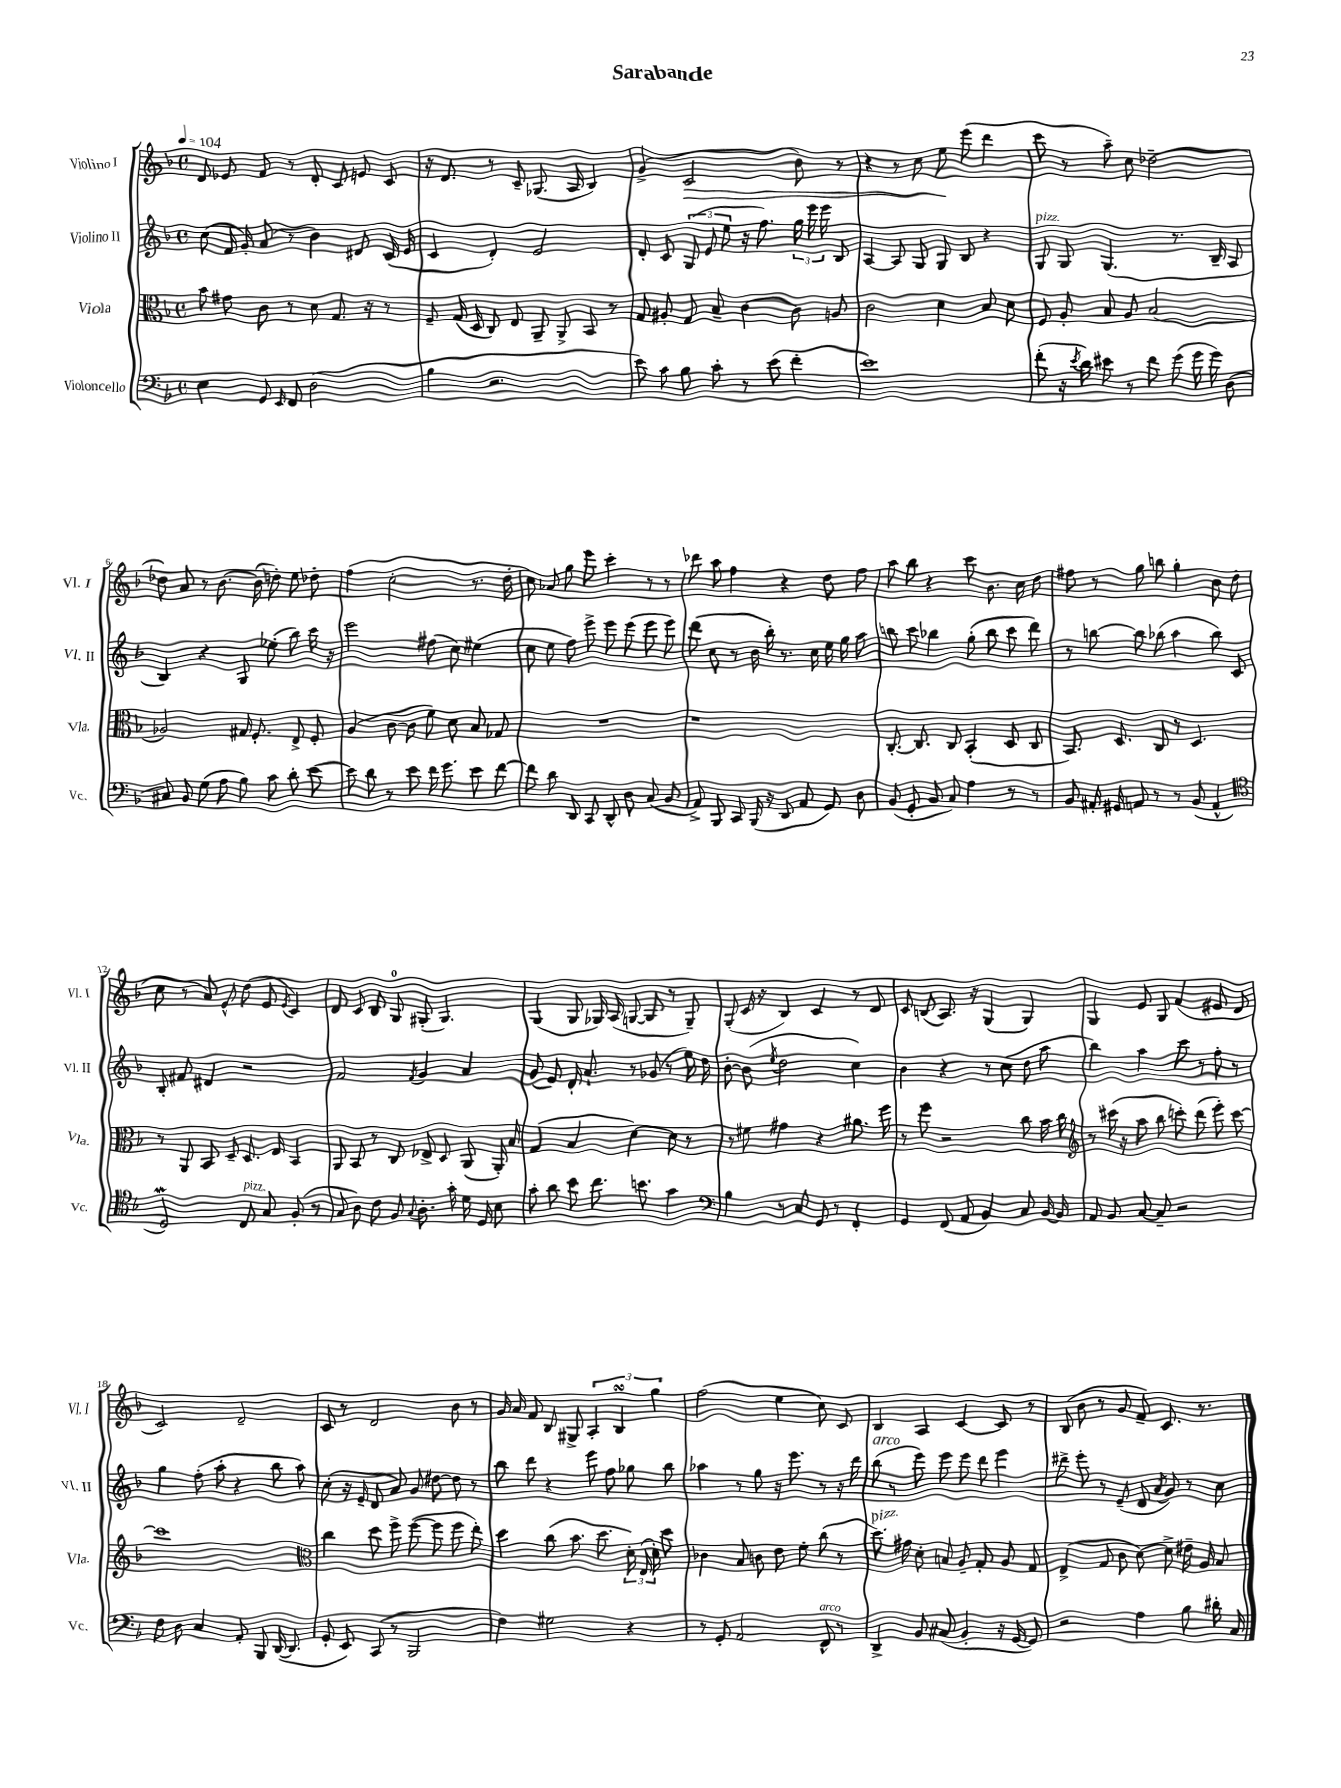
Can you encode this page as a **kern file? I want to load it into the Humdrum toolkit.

**kern	**kern	**kern	**kern	**dynam
*part4	*part3	*part2	*part1	*part1
*staff4	*staff3	*staff2	*staff1	*staff1
*I"Violoncello	*I"Viola	*I"Violino II	*I"Violino I	*
*I'Vc.	*I'Vla.	*I'Vl. II	*I'Vl. I	*
*clefF4	*clefC3	*clefG2	*clefG2	*
*k[b-]	*k[b-]	*k[b-]	*k[b-]	*
*M4/4	*M4/4	*M4/4	*M4/4	*
*met(c)	*met(c)	*met(c)	*met(c)	*
*MM104	*MM104	*MM104	*MM104	*
=1	=1	=1	=1	=1
4E\	8b-\	(8cc\	8d/	.
.	8g#X\	16f/	8e-X/	.
.	.	16g'/)	.	.
8GG/	8c\	(8a/	8f/	.
16qqEE/	.	.	.	.
8FF/	8r	8r	8r	.
(2D\	8d\	4b-\)	8d'/	.
.	8.G/	.	8c/	.
.	.	8d#X/	8en/	.
.	16r	.	.	.
.	8r	(16c/	8c/	.
.	.	16e/	.	.
=2	=2	=2	=2	=2
4B-\	8F~/	4c/	16r	.
.	.	.	8.d/	.
.	(16G/	.	.	.
.	16D/	.	.	.
2.r	8C/)	4d'/)	8r	.
.	8E/	.	8c~/	.
.	8AA~/	2e/	(8.G-X/	.
.	8AA^/	.	.	.
.	.	.	16A/	.
.	8BB-/	.	4B-/)	.
.	8r	.	.	.
=3	=3	=3	=3	=3
8e\)	8G/	8d'/	(4g^/	.
8c\	8A#X'/	8c/	.	.
!	!	!	!	!LO:HP:b
8B-\	8G/	(12G/	2c/	>
.	.	12e/	.	.
8c'\	8B-~/	.	.	.
.	.	12ee\	.	.
8r	[4c\	16r	.	.
.	.	8.ff\)	.	.
(8e\	.	.	.	.
4f'\	8c\]	24gg\	8b-\)	.
.	.	24eee\	.	.
.	.	24eee\	.	.
.	8An/	8B-/	8r	.
=4	=4	=4	=4	=4
1e)	2c\	[4A/	4r	.
.	.	8A/]	8r	.
.	.	8G/	8cc\	.
.	4d\	8G/	8ee\	.
.	.	8B-/	(8eee\	]
.	8B-/	4r	4ddd\	.
.	8d\	.	.	.
=5	=5	=5	=5	=5
!	!	!LO:TX:a:i:t=pizz.	!	!
(8f'\	8F/	8G/	8ccc\	.
16r	8A'/	8G/	8r	.
8qe/	.	.	.	.
16d\)	.	.	.	.
8e#X\	8B-/	(4.G/	8aa~\)	.
8r	8A/	.	8cc\	.
8f\	(2B-/	.	[2dd-X~\	.
(8g\	.	8.r	.	.
16g\	.	.	.	.
16g\)	.	16B-~/	.	.
(8D\	.	8A/	.	.
!!LO:LB:g=z
=6	=6	=6	=6	=6
8C#X/)	2A-X/)	4B-/)	8dd-X\]	.
8BB-/	.	.	8a/	.
(8G\	.	4r	8r	.
8A\	.	.	[8.b-\	.
8B-\)	16G#X/	8G/	.	.
.	8.F'/	.	(16b-\]	.
8c\	.	(8ee-X'\	8ddn'\)	.
8d'\	8E^/	8bb-\)	8ee\	.
[8e\	8F'/	16ccc\	8dd-X'\	.
.	.	16r	.	.
=7	=7	=7	=7	=7
8e\]	(4A/	2eee\	(4ff\	.
8d\	.	.	.	.
8r	[8c\	.	2cc'\	.
8e\	8c\]	.	.	.
16f\	8f\)	(8ff#X\	.	.
8.g\	.	.	.	.
.	8d\	8cc\)	.	.
8e\	8B-/	(4ee#X\	8.r	.
[8f\	8G-X/	.	.	.
.	.	.	16dd'\	.
=8	=8	=8	=8	=8
8f\]	1r	8cc\	8cc\)	.
8d\	.	8ee\	8a-X/	.
8DD/	.	8ff\)	8gg\	.
8CC/	.	8eee^\	8eee\	.
8DD^^/	.	8eee\	4ccc'\	.
8D\	.	(8eee\	.	.
(8C/	.	8eee\	8r	.
8BB-/	.	8eee\)	8r	.
=9	=9	=9	=9	=9
8AA^/)	1r	(8ddd\	8ddd-X\	.
8BBB-/	.	8cc\	8aa\	.
8CC/	.	8r	4ff\	.
(16BBB-/	.	16b-\	.	.
16r	.	16bb-'\)	.	.
8DD/	.	8.r	4r	.
8AA/	.	.	.	.
.	.	16cc\	.	.
8GG/)	.	16ee\	8dd\	.
.	.	16gg\	.	.
8D\	.	8aa\	8ff\	.
=10	=10	=10	=10	=10
(8BB-/	[8.C'/	8bbn\	8aa\	.
8GG'/	.	8ccc\	8bb-\	.
.	8.C/]	.	.	.
8BB-/	.	4bb-X\	4r	.
8C/)	8C/	.	.	.
4A\	(4BB-'/	(8gg'\	8ccc\	.
.	.	8bb-\	8.b-\	.
8r	8D/	8ccc\	.	.
.	.	.	16cc\	.
8r	8C/	8ddd\)	8dd\	.
=11	=11	=11	=11	=11
8BB-/	8.BB-/)	8r	8ff#X\	.
16AA#X'/	.	[8bbn\	8r	.
16GG#X/	8.D/	.	.	.
8AAn/	.	8bb\]	8gg\	.
8r	8C/	(8bb-X\	8bbn\	.
8r	8r	4aa\	4gg'\	.
(8BB-/	4.D/	.	.	.
4AA^^/	.	8bb-\)	8b-\	.
.	.	8c/	(8dd\	.
!!LO:LB:g=z
=12	=12	=12	=12	=12
*clefC4	*	*	*	*
2DW/)	8r	8B-'/	8cc\	.
.	8AA/	8f#X/	8r	.
.	8BB-/	4d#X/	8a/)	.
.	8D~/	.	8e^^/	.
!LO:TX:a:i:t=pizz.	!	!	!	!
8C/	8.D/	2r	(8dd\	.
8G/	.	.	8e/	.
.	16E/	.	.	.
.	.	.	8qe/	.
(8F'/	4BB-/	.	4c/)	.
8r	.	.	.	.
=13	=13	=13	=13	=13
8G/	8AA/	2f/	8d/	.
8A\)	8BB-/	.	8c/	.
8c\	8r	.	8B-/	.
8F/	8C/	.	8G/	.
8qqG/	.	8qf/	.	.
8.A'\	8E-X^/	4g/	(8G#X'/	.
.	8D/	.	4.G#/)	.
16g'\	.	.	.	.
16d\	(8AA/	4a/	.	.
16D/	.	.	.	.
8B-\	16AA'/)	.	.	.
.	16B-/	.	.	.
=14	=14	=14	=14	=14
8g'\	(4G/	(8g/	(4G/	.
8a\	.	8e/)	.	.
8b-\	4B-/	16d'/	8G/	.
.	.	8.a`/	.	.
8.cc\	.	.	16G-X/)	.
.	.	.	(16A/	.
.	[4d\)	8r	[8Gn/	.
8.bn\	.	.	.	.
.	.	(8g-X/	8G/]	.
4g\	8d\]	8r	8r	.
.	8r	16ee\)	8G~/)	.
.	.	16dd\	.	.
=15	=15	=15	=15	=15
*clefF4	*	*	*	*
4B-\	8r	[8b-'\	(8G'/	.
.	8f#X\	(8b-\]	16c/	.
.	.	.	16r	.
.	.	8qee/	.	.
8r	4g#X\	2dd\	4B-/)	.
8C/	.	.	.	.
8GG/	4r	.	4c/	.
8r	.	.	.	.
4FF'/	8.a#X\	4cc\)	8r	.
.	.	.	8d/	.
.	16ff\	.	.	.
=16	=16	=16	=16	=16
4GG/	8r	4b-\	8c/	.
.	8ff\	.	(8Bn/	.
(8FF/	2r	4r	8.A/)	.
8AA/	.	.	.	.
.	.	.	16r	.
4BB-/)	.	8r	(4G/	.
.	.	(8cc\	.	.
8C/	8cc\	8dd\	4G/)	.
[16BB-/	16b-\	8aa\	.	.
16BB-/]	16cc\	.	.	.
=17	=17	=17	=17	=17
*	*clefG2	*	*	*
8AA/	8r	4bb-\)	4G/	.
8BB-/	(16ccc#X\	.	.	.
.	16r	.	.	.
[8C/	8aa\	4aa\	8e/	.
8C~/]	8bb-\	.	8G/	.
2r	8cccn'\)	8ccc\	(4f/	.
.	(8ddd\	8r	.	.
.	8eee'\)	8ff'\	8e#X/	.
.	[8ccc\	8r	8d/	.
!!LO:LB:g=z
=18	=18	=18	=18	=18
8F\	1ccc]	4gg\	2c/)	.
8D\	.	.	.	.
4C/	.	(8ff'\	.	.
.	.	8aa'\	.	.
8AA'/	.	4r	2d~/	.
8BBB-/	.	.	.	.
([16DD/	.	8bb-\	.	.
8.DD/]	.	.	.	.
.	.	8aa\)	.	.
=19	=19	=19	=19	=19
*	*clefC3	*	*	*
8GG'/	4cc\	(8cc'\	8c/	.
8EE/)	.	16r	8r	.
.	.	16e~/	.	.
(8CC/	8dd\	8d/	2d/	.
8r	8ff^\	8a/)	.	.
2BBB-/	([8ff\	8g/	.	.
.	8ff\]	[8dd#X\	.	.
.	8ff\	8dd#\]	8b-\	.
.	8ee'\)	8r	8r	.
=20	=20	=20	=20	=20
4F\)	4dd\	8bb-\	16g/	.
.	.	.	16a/	.
.	.	8ddd\	8f/	.
2G#X\	(8cc\	4r	8B-/	.
.	8.b-\	.	8G#X^/	.
.	.	8eee\	6A'/	.
.	8.dd\	.	.	.
.	.	8ff\	.	.
.	.	.	6B-sSSs/	.
4r	24d'\)	8gg-X\	.	.
.	(24E/	.	.	.
.	24d'\)	.	6gg\	.
.	8dd\	8bb-\	.	.
=21	=21	=21	=21	=21
8r	4c-X\	4aa-X\	(2ff\	.
8GG'/	.	.	.	.
2AA/	8B-/	8r	.	.
.	8cn\	8gg\	.	.
.	8e\	16r	4ee\	.
.	.	8.eee\	.	.
.	8f'\	.	.	.
!LO:TX:a:i:t=arco	!	!	!	!
8FF^^/	(8cc\	8r	8cc\)	.
8r	8r	16r	8c/	.
.	.	16ddd\	.	.
=22	=22	=22	=22	=22
!	!	!LO:TX:a:i:t=arco	!	!
!	!LO:TX:a:i:t=pizz.	!	!	!
4DD^/	8.dd\)	(8bb-\	4B-/	.
.	.	8r	.	.
.	16g#X\	.	.	.
8BB-/	8d'\	8eee\)	4A/	.
(8C#X/	8Bn/	8eee\	.	.
4BB-'/	8A~/	8eee\	[4c/	.
.	8G'/	8ddd\	.	.
16r	8A/	4eee\	8c/]	.
[16GG/	.	.	.	.
8GG/])	8G/	.	8r	.
=23	=23	=23	=23	=23
2r	(4E^/	8ddd#X^\	(8B-/	.
.	.	8eee'\	8b-\	.
.	8G/	8r	8r	.
.	8c\	(8e~/	8g/	.
4A\	[8d\)	8d/	8f~/)	.
.	.	8qa/	.	.
.	8d^\]	8g/)	8.c/	.
8B-\	16e#X~\	8r	.	.
.	16A/	.	8.r	.
16d#X'\	8B-/	8cc\	.	.
16C/	.	.	.	.
==	==	==	==	==
*-	*-	*-	*-	*-
